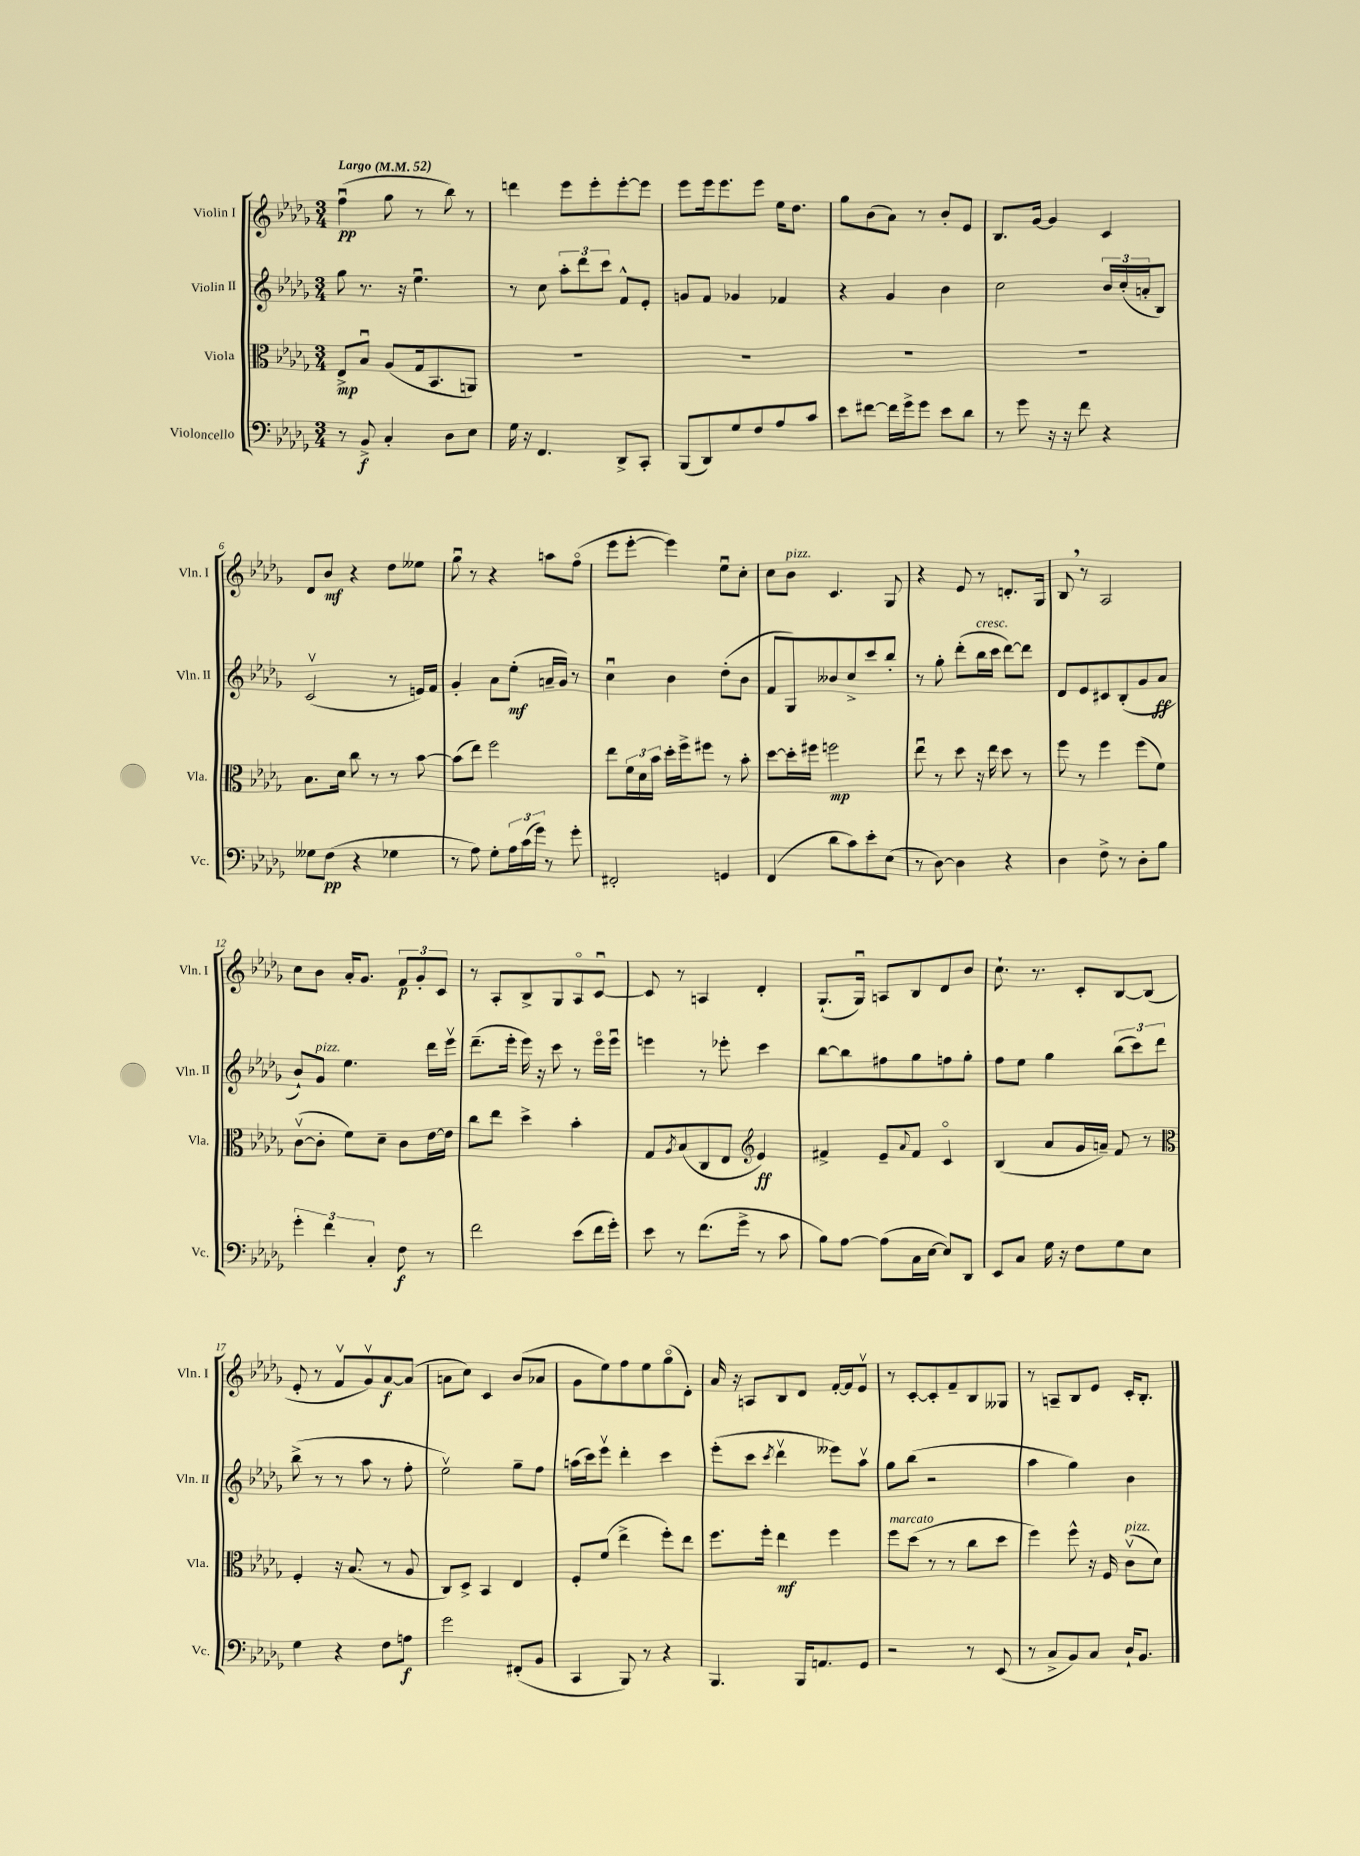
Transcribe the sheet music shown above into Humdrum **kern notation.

**kern	**kern	**kern	**kern
*staff4	*staff3	*staff2	*staff1
*clefF4	*clefC3	*clefG2	*clefG2
*k[b-e-a-d-g-]	*k[b-e-a-d-g-]	*k[b-e-a-d-g-]	*k[b-e-a-d-g-]
*M3/4	*M3/4	*M3/4	*M3/4
*MM52	*MM52	*MM52	*MM52
8r	8E-^/L	8gg-\	(4ffu\
8BB-^/	8B-u/J	8.r	.
4C'/	(8A-/L	.	8gg-\
.	.	16r	.
.	16G-/k	4.ee-u\	8r
.	8.BB-/	.	.
8D-\L	.	.	8bb-\)
8E-\J	8AA/J)	.	8r
=	=	=	=
16G-\	2.r	8r	4ddd\
16r	.	.	.
4.FF/	.	8cc\	.
.	.	12aa-'\L	8eee-\L
.	.	12ddd-\	.
.	.	.	8eee-'\
.	.	12ccc\J	.
8DD-^/L	.	8f^^/L	[8eee-'\
8CC'/J	.	8e-'/J	8eee-\]J
=	=	=	=
(8BBB-/L	2.r	8g/L	8eee-\L
8DD-/)	.	8f/J	16eee-\k
.	.	.	8.eee-\
8G-/	.	4g-/	.
8F/	.	.	8eee-\J
8A-/	.	4f-/	16ee-\LK
.	.	.	8.dd-\J
8c/J	.	.	.
=	=	=	=
8e-\L	2.r	4r	8gg-\L
[8f#\J	.	.	(8b-\
16f#\]LL	.	4g-/	8a-\J)
16g-^\J	.	.	.
8g-\J	.	.	8r
8e-\L	.	4b-\	8b-'/L
8d-\J	.	.	8e-/J
=	=	=	=
8r	2.r	2cc\	8.B-/L
8g-\	.	.	.
.	.	.	[16g-/Jk
16r	.	.	4g-/]
16r	.	.	.
8f\	.	.	.
4r	.	24b-/LL	4c/
.	.	(24cc'/	.
.	.	24a'/J	.
.	.	8B-/J)	.
=	=	=	=
8G--\L	8.B-\L	(2cv/	8d-/L
(8F\J	.	.	8b-/J
.	16d-\Jk	.	.
4r	8cc\	.	4r
.	8r	.	.
4G-\	8r	8r	8dd-\L
.	[8b-\	16e/LL)	8ee--\J
.	.	16f/JJ	.
=	=	=	=
8r	(8b-\]L	4g-'/	8gg-u\
8A-\)	8ee-\J)	.	8r
8G-'\L	2ff\	8a-\L	4r
24A-\L	.	(8ee-'\J	.
(24c\	.	.	.
24g-\JJ)	.	.	.
8r	.	16a~/LL	8aa\L
.	.	16g-/JJ)	.
8g-'\	.	8r	(8ffo\J
=	=	=	=
2FF#'/	8ee-\L	4ccu\	8eee-\L
.	24f\L	.	[8eee-'\J
.	24d-\	.	.
.	24b-\JJ	.	.
.	16dd-'\LL	4b-\	4eee-\])
.	16ff^\J	.	.
.	8ff#\J	.	.
4GG/	8r	(8dd-'\L	8ee-u\L
.	8b-'\	8b-\J	8cc'\J
=	=	=	=
(4FF/	[8dd-\L	8f/L	8cc\L
.	16dd-'\]L	8G-/)	8b-\J
.	16ff#\JJ	.	.
8d-\L	2ff\	8b--/	4.c/
8c\)	.	8cc^/	.
8e-'\	.	8ccc/	.
(8E-\J	.	8bb-'/J	8G-/
=	=	=	=
8r	8ee-u\	8r	4r
[8D-\)	8r	8gg-'\	.
4D-\]	8dd-\	(8ddd-'\L	8e-/
.	16r	16bb-\L	8r
.	16ee-\	16ccc\JJ	.
4r	8dd-\	[8ddd-\L)	8.d'/L
.	8r	8ddd-\]J	.
.	.	.	16G-/Jk
=	=	=	=
4D-\	8ff\	8d-/L	8B-/
.	8r	8e-/	8r
8F^\	4ff\	8c#/	2A-/
8r	.	(8B-'/	.
8D-'\L	(8ff\L	8g-/	.
8B-\J	8f\J)	8a-/J	.
=	=	=	=
6g-'\	([8cv\L	8b-`/L)	8cc\L
.	8c'\]J	8g-/J	8b-\J
6f\	.	.	.
.	8f\L)	4.ee-\	16a-'/LK
.	.	.	8.g-/J
6C'/	.	.	.
.	8d-~\J	.	.
8F\	8c\L	.	12f/L
.	.	.	12g-'/
8r	[16e-\L	16ddd-\LL	.
.	.	.	12c/J
.	16e-\]JJ	16eee-v\JJ	.
=	=	=	=
2f\	8cc\L	(8.ddd-~\L	8r
.	8ee-\J	.	8A-'/L
.	.	16eee-'\Jk	.
.	4dd-^\	16eee-\)	8B-^/
.	.	16r	.
.	.	8ccc\	8G-/
(8e-\L	4b-'\	8r	8A-o/
16f\L	.	16eee-o\LL	[8cu/J
16g-'\JJ)	.	16eee-u\JJ	.
=	=	=	=
8e-\	8G-/L	4eee\	8c/]
.	8qA-/	.	.
8r	(8B-/	.	8r
(8.f\L	8C/	8r	4A/
.	8E-/J	8eee-'\	.
16g-^\Jk	.	.	.
*	*clefG2	*	*
8r	4e-/)	4ccc\	4d-'/
8c\	.	.	.
=	=	=	=
8B-\L)	4f#^/	[8bb-\L	(8.G-`/L
[8A-\J	.	8bb-\]	.
.	.	.	16G-u/Jk)
(8A-\]L	8e-~/L	8ff#\	8A/L
.	8qqa-/	.	.
16C\L	8f#/J	8gg-\	8B-/
[16E-\JJ	.	.	.
8E-/]L)	4co/	8ff\	8d-/
8DD-/J	.	8gg-'\J	8b-/J
=	=	=	=
8EE-/L	(4B-/	8ff\L	8.cc`\
8C/J	.	8ee-\J	.
.	.	.	8.r
16G-\	8a-/L	4gg-\	.
16r	.	.	.
8F\L	16g-/L	.	8c'/L
.	16a~/JJ)	.	.
8G-\	8f/	(12bb-\L	[8B-/
.	.	12ccc\)	.
8E-\J	8r	.	(8B-/]J
.	.	12ddd-\J	.
=	=	=	=
*	*clefC3	*	*
4G-\	4F'/	(8bb-^\	8e-'/
.	.	8r	8r
4r	16r	8r	8fv/L
.	(8.B-/	.	.
.	.	8aa-\	8g-v/)
8F\L	8r	8r	[8a-/
8A\J	8A-/	8ff'\	(8a-/]J
=	=	=	=
2g-\	8C/L)	2ee-v\)	8a\L
.	8D-^/J	.	8cc\J)
.	4BB-/	.	4c/
(8FF#'/L	4E-/	8gg-~\L	(8b-/L
8BB-/J	.	8ff\J	8a-/J
=	=	=	=
4CC/	8F'/L	(16aa\LL	8g-\L
.	.	16ccc\J)	.
.	(8f/J	8eee-v\J	8ee-\)
8BBB-/)	4ee-^\	4ddd-'\	8ff\
8r	.	.	8ee-\
4r	8ff'\L)	4ccc\	(8gg-o\
.	8ee-\J	.	8d-'\J)
=	=	=	=
4.BBB-/	8.ff\L	(8eee-'\L	16a-/
.	.	.	16r
.	.	8ccc\J	8A/L
.	16ff'\Jk	.	.
.	.	8qccc/	.
.	4ee-\	4ddd-v\	8B-/
16BBB-/LK	.	.	8d-/J
8.AA/	.	.	.
.	4ff\	8eee--\L)	[16f'/LL
.	.	.	16f/]J
8GG-/J	.	8aa-v\J	8e-v/J
=	=	=	=
2r	8ff\L	8gg-\L	8r
.	(8dd-\J	(8bb-\J	[8c'/L
.	8r	2r	8c'/]
.	8r	.	8f~/
8r	8cc\L	.	8B-/
(8EE-/	8dd-\J	.	8G--/J
=	=	=	=
8r	4ff\)	4aa-\	8r
8C^/L	.	.	8A~/L
8BB-/)	8ff^^\	4gg-\)	8B-/
8C/J	16r	.	8e-/J
.	16F/	.	.
16D-`/LK	(8cv\L	4b-\	16c'/LK
8.BB-/J	.	.	8.B-'/J
.	8d-\J)	.	.
==	==	==	==
*-	*-	*-	*-
